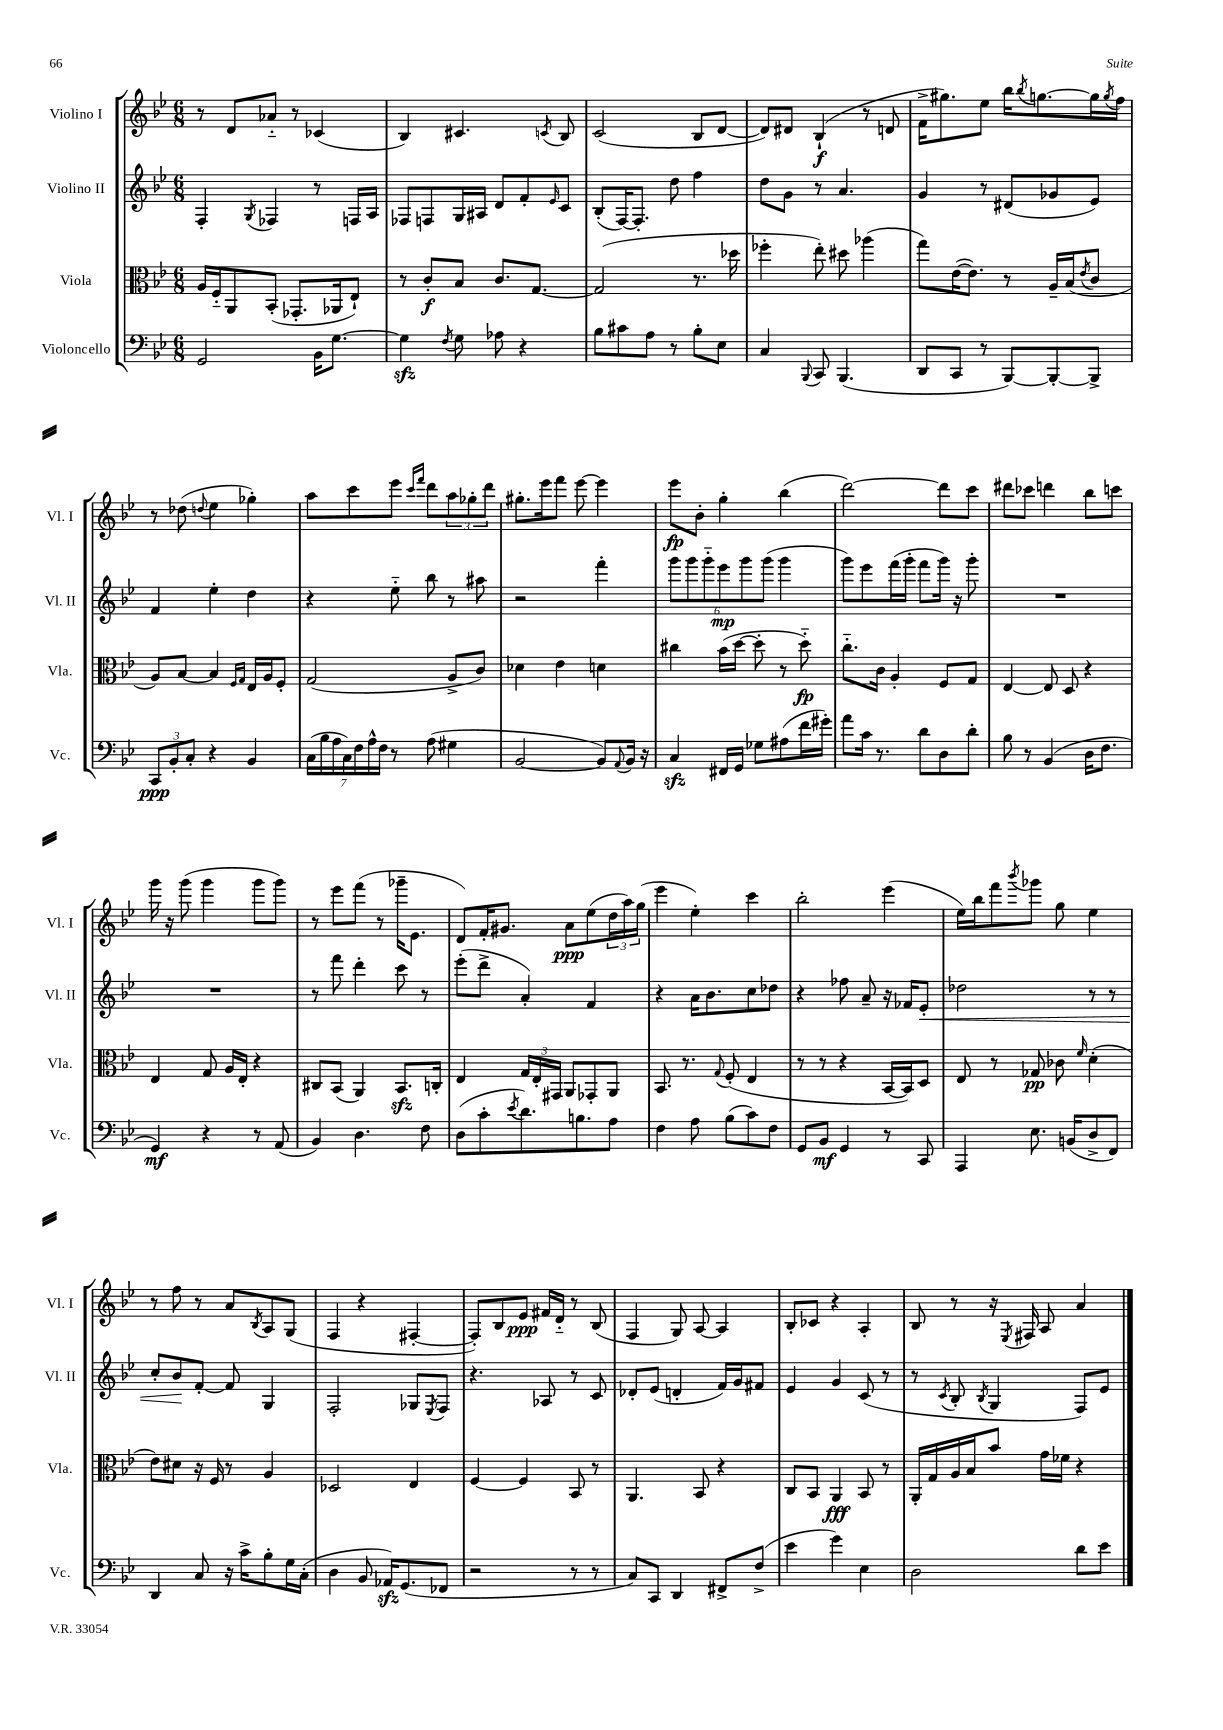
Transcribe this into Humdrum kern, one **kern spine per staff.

**kern	**kern	**kern	**kern
*staff4	*staff3	*staff2	*staff1
*clefF4	*clefC3	*clefG2	*clefG2
*k[b-e-]	*k[b-e-]	*k[b-e-]	*k[b-e-]
*M6/8	*M6/8	*M6/8	*M6/8
2GG	16A	4F'	8r
.	16F'~	.	.
.	8AA	.	8d
.	.	8qG	.
.	(8BB-'	4F-	8a-'~
.	8.GG-'	.	8r
16BB-	.	8r	(4c-
[8.G	16AA-	.	.
.	8E-`)	16F	.
.	.	16A	.
=	=	=	=
4G]	8r	8F-	4B-)
.	8c'	8F	.
8qF	.	.	.
8G	8B-	16G	4.c#
.	.	16A#	.
8A-	8.c	8d	.
4r	.	8f'	.
.	[8.G	.	.
.	.	16qqe-	8qc
.	.	8c	8B-
=	=	=	=
8B-	(2G]	(8B-'	(2c
8c#	.	[16F)	.
.	.	8.F']	.
8A	.	.	.
8r	.	8dd	.
8B-'	8.r	4ff	8B-
8E-	.	.	[8d
.	16dd-	.	.
=	=	=	=
4C	4ff-'	8dd	8d])
.	.	8g	8d#
8qqBBB-	.	.	.
8CC	8ee-')	8r	(4B-`
(4.BBB-	8dd#	4.a	.
.	(4aa-	.	8r
.	.	.	8d
=	=	=	=
8DD	8gg)	4g	16f^
.	.	.	8.gg#)
8CC	([16e-	.	.
.	8.e-])	.	.
8r	.	8r	8ee-
[8BBB-)	8r	(8d#	16bb-
.	.	.	8qbb-
.	.	.	[8.gg
8BBB-'_	16A~	8g-	.
.	(16B-	.	.
.	8qe-	.	.
8BBB-^]	8c	8e-)	16gg]
.	.	.	8qgg
.	.	.	16ff
=	=	=	=
12CC	8A)	4f	8r
12BB-'	.	.	.
.	[8B-	.	(8dd-
12C'	.	.	.
.	.	.	8qqdd
4r	4B-]	4ee-'	4ee-
.	16qqF	.	.
.	16qqG	.	.
4BB-	16E-	4dd	4gg-')
.	16A	.	.
.	8F'	.	.
=	=	=	=
(28C	(2G	4r	8aa
28B-	.	.	.
28A	.	.	.
28C)	.	.	.
.	.	.	8ccc
28F	.	.	.
28A^^	.	.	.
28F	.	.	.
8r	.	8ee-'~	8eee-
.	.	.	16qqccc
.	.	.	16qqfff
(8A	.	8bb-	8ddd
4G#	8A^	8r	12aa
.	.	.	12gg-'
.	8c)	8aa#	.
.	.	.	12ddd
=	=	=	=
[2BB-	4d-	2r	8.gg#'
.	.	.	16eee-
.	4e-	.	8fff
.	.	.	[8eee-
8BB-])	4d	4fff'	4eee-]
8qqAA	.	.	.
16BB-	.	.	.
16r	.	.	.
=	=	=	=
4C	4cc#	12ggg	8eee-
.	.	12ggg	.
.	.	.	8b-'
.	.	12ggg'~	.
16FF#	(16b-	12eee-	4gg'
16GG	[16dd	.	.
.	.	12ggg	.
8G-	8dd']	.	.
.	.	(12ggg	.
(8A#	8r	4ggg	(4bb-
16f	8dd'~)	.	.
16g#')	.	.	.
=	=	=	=
8a	8.cc'~	8ggg)	[2ddd)
16c	.	8eee-	.
8.r	16c	.	.
.	4A'	(16fff	.
.	.	16ggg'	.
8d	.	8fff	.
8D	8F	16ggg)	8ddd]
.	.	16r	.
8d'	8G	8ggg'	8ccc
=	=	=	=
8B-	[4E-	2.r	8ddd#
8r	.	.	8ccc-
(4BB-	8E-]	.	4ddd
.	8D	.	.
16D	4r	.	8bb-
8.F	.	.	.
.	.	.	8ccc
=	=	=	=
4GG)	4E-	2.r	16ggg
.	.	.	16r
.	.	.	(8ggg
4r	8G	.	4ggg
.	16A	.	.
.	16E-'	.	.
8r	4r	.	8ggg
(8AA	.	.	8ggg)
=	=	=	=
4BB-)	8C#	8r	8r
.	(8BB-	8fff	8eee-
4.D	4AA)	4ddd'	(8fff
.	.	.	8r
.	8.BB-	8ccc	16ggg-~
.	.	.	8.e-
8F	.	8r	.
.	16C'	.	.
=	=	=	=
(8D	4E-	(8eee-'	8d)
8c'	.	8ddd^	16f'
.	.	.	8.g#
8qe-	.	.	.
8.d)	24G	4a')	.
.	24E-'	.	.
.	24GG#	.	.
.	8AA	.	8a
8.B	.	.	.
.	8GG-'	4f	(8ee-
8A	8AA	.	24dd
.	.	.	24aa)
.	.	.	(24gg
=	=	=	=
4F	8.BB-	4r	4eee-
.	8.r	.	.
8A	.	16a	4ee-')
.	.	8.b-	.
.	8qqG	.	.
(8B-	(8F'	.	.
8c)	4E-	8cc	4ccc
8F	.	8dd-	.
=	=	=	=
8GG	8r	4r	2bb-'
8BB-	8r	.	.
4GG	4r	8ff-	.
.	.	8a~	.
8r	[16BB-	16r	(4eee-
.	16BB-])	16f-	.
8CC	8D	8e-'	.
=	=	=	=
4AAA	8E-	2dd-	16ee-)
.	.	.	16bb-
.	8r	.	8fff
.	.	.	8qbbb-
8.E-	8G-	.	8ggg-
.	8c-	.	8gg
(16BB	.	.	.
.	16qqf	.	.
8D^	(4d'	8r	4ee-
8FF)	.	8r	.
=	=	=	=
4DD	8e-)	8cc'	8r
.	8d#	8b-	8ff
8C	16r	[8f'	8r
.	16F	.	.
16r	8r	8f]	8a
16c^	.	.	.
.	.	.	8qB-
8B-'	4A	4G	8A
16G	.	.	(8G
(16C'	.	.	.
=	=	=	=
4D	2D-	2F'	4F
8BB-	.	.	4r
16AA-)	.	.	.
(8.GG	.	.	.
.	4E-	8G-	[4F#'
.	.	8qE-	.
8FF-	.	8F	.
=	=	=	=
2r	[4F	4.r	8F#'])
.	.	.	8B-
.	4F]	.	8e-
.	.	8A-	16f#
.	.	.	16d'~
8r	8BB-	8r	8r
8r	8r	8c	(8B-
=	=	=	=
8C)	4.AA	8d-'	4F
8CC	.	(8e-	.
4DD	.	4d'	8G)
.	8BB-	.	[8A
8FF#^	4r	16f)	4A]
.	.	16g	.
(8F^	.	8f#	.
=	=	=	=
4e-	8C	4e-	8B-'
.	8BB-	.	8c-
4g)	4AA	4g	4r
4E-	8BB-	(8c	4A'
.	8r	8r	.
=	=	=	=
2D	16AA'	8r	8B-
.	16G	.	.
.	.	8qc	.
.	16A	8B-'	8r
.	16B-	.	.
.	.	8qB-	.
.	8b-	4G	16r
.	.	.	8qE-
.	.	.	16F#
.	16g	.	8A
.	16f-	.	.
8d	4r	8F)	4a
8e-	.	8e-	.
==	==	==	==
*-	*-	*-	*-
